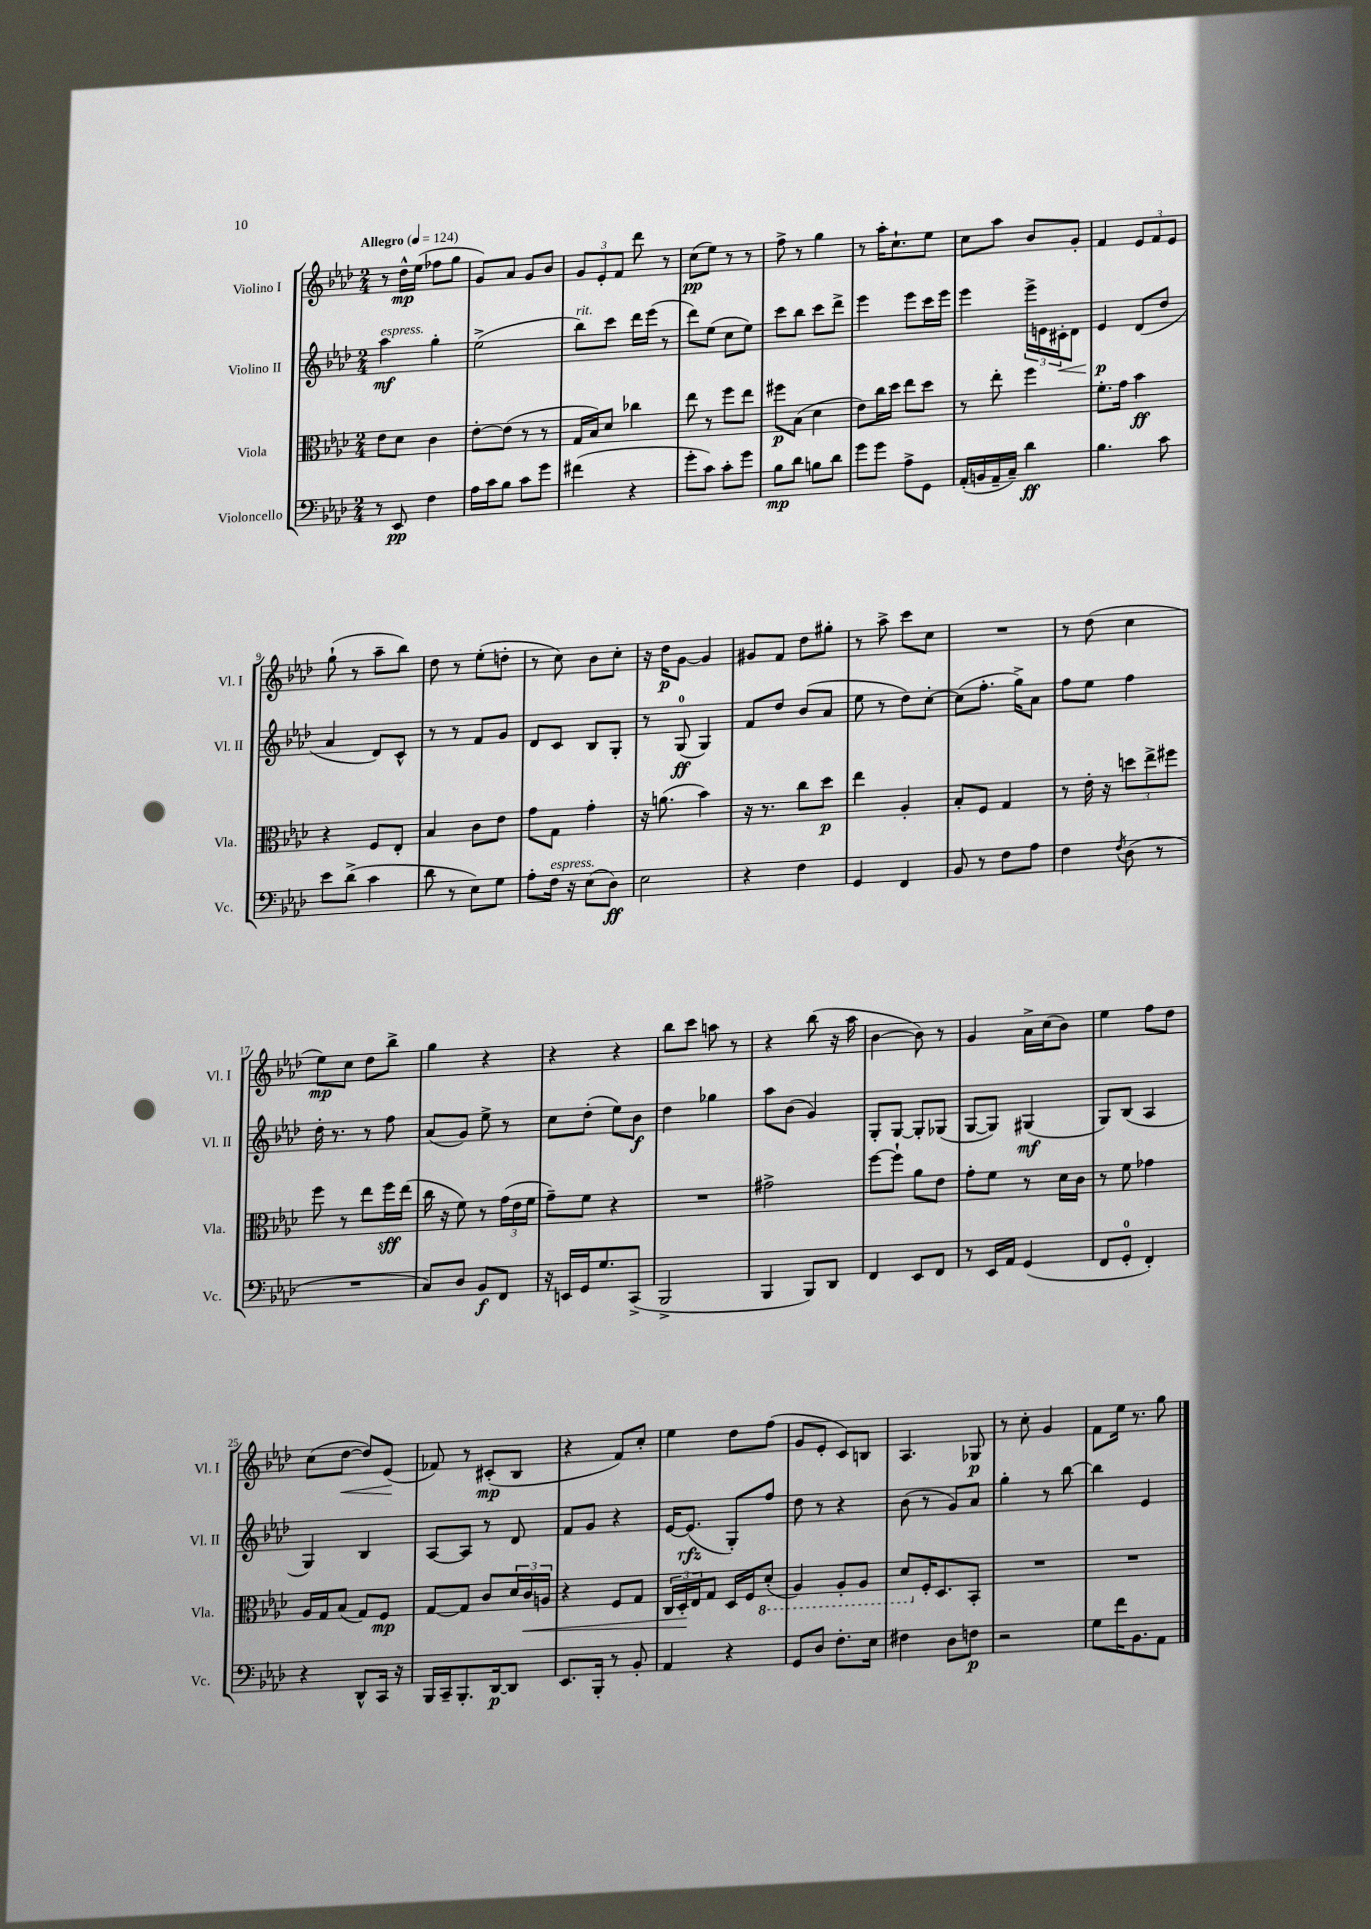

**kern	**dynam	**kern	**dynam	**kern	**dynam	**kern	**dynam
*part4	*part4	*part3	*part3	*part2	*part2	*part1	*part1
*staff4	*staff4	*staff3	*staff3	*staff2	*staff2	*staff1	*staff1
*I"Violoncello	*	*I"Viola	*	*I"Violino II	*	*I"Violino I	*
*I'Vc.	*	*I'Vla.	*	*I'Vl. II	*	*I'Vl. I	*
*clefF4	*	*clefC3	*	*clefG2	*	*clefG2	*
*k[b-e-a-d-]	*	*k[b-e-a-d-]	*	*k[b-e-a-d-]	*	*k[b-e-a-d-]	*
*M2/4	*	*M2/4	*	*M2/4	*	*M2/4	*
*MM124	*	*MM124	*	*MM124	*	*MM124	*
=1	=1	=1	=1	=1	=1	=1	=1
!	!	!	!	!	!	!LO:TX:a:B:t=Allegro	!
!	!	!	!	!LO:TX:a:i:t=espress.	!	!	!
8r	.	8e-\L	.	4aa-\	mf	8r	.
8EE-/	pp	8d-\J	.	.	.	16dd-^^\LL	mp
.	.	.	.	.	.	(16ee-\JJ	.
4F\	.	4c\	.	4gg'\	.	8ff-X\L	.
.	.	.	.	.	.	8gg\J	.
=2	=2	=2	=2	=2	=2	=2	=2
16A-\LL	.	[8e-'\L	.	(2ee-^\	.	8g/L)	.
16c\J	.	.	.	.	.	.	.
8B-\J	.	(8e-\J]	.	.	.	8a-/J	.
8c\L	.	8r	.	.	.	8g/L	.
8g\J	.	8r	.	.	.	8b-/J	.
=3	=3	=3	=3	=3	=3	=3	=3
!	!	!	!	!LO:TX:a:i:t=rit.	!	!	!
(4f#X\	.	16G/LL	.	8bb-\L)	.	12g/L	.
.	.	16B-/J)	.	.	.	.	.
.	.	.	.	.	.	12e-'/	.
.	.	8d-/J	.	8ccc\J	.	.	.
.	.	.	.	.	.	12f/J	.
4r	.	4cc-X\	.	16ddd-\LL	.	8ddd-\	.
.	.	.	.	(16eee-\JJ	.	.	.
.	.	.	.	8r	.	8r	.
=4	=4	=4	=4	=4	=4	=4	=4
8g'\L	.	8ee-\	.	8ddd-\L)	.	(8cc\L	pp
8c\J)	.	8r	.	(8ee-\J	.	8ee-\J)	.
8c'\L	.	8ff\L	.	8cc\L	.	8r	.
8g\J	.	8ee-\J	.	8ee-\J)	.	8r	.
=5	=5	=5	=5	=5	=5	=5	=5
8B-\L	mp	8ff#X\L	p	8ccc\L	.	8ff^\	.
8d-\J	.	(8B-\J	.	8bb-\J	.	8r	.
8Bn\L	.	4d-\	.	8ccc\L	.	4gg\	.
8d-\J	.	.	.	8ddd-^\J	.	.	.
=6	=6	=6	=6	=6	=6	=6	=6
8g\L	.	8e-\L)	.	4eee-\	.	8r	.
8g\J	.	16cc\L	.	.	.	16aa-'\KL	.
.	.	16dd-\JJ	.	.	.	8.cc`\	.
8A-^\L	.	8ee-\L	.	8eee-\L	.	.	.
8GG\J	.	8dd-\J	.	16ccc\L	.	8ee-\J	.
.	.	.	.	16eee-\JJ	.	.	.
=7	=7	=7	=7	=7	=7	=7	=7
(16AA-'/LL	.	8r	.	4eee-\	.	8cc\L	.
16BBn/	.	.	.	.	.	.	.
16AA-~/	.	8ee-'\	.	.	.	8aa-\J	.
16C~/JJ)	.	.	.	.	.	.	.
4d-\	ff	4ff\	.	24eee-^\LL	.	8b-/L	.
.	.	.	.	24en\	.	.	.
!	!	!	!	!	!LO:HP:b	!	!
.	.	.	.	24c#X'\J	<	.	.
.	.	.	.	8d-\J	.	8g'/J	.
=8	=8	=8	=8	=8	=8	=8	=8
4.B-\	.	8.f'\L	.	4e-/	p	4f/	.
.	.	16g\Jk	.	.	.	.	.
.	.	4b-\	ff	(8d-/L	[	12e-/L	.
.	.	.	.	.	.	12f/	.
8c\	.	.	.	8dd-/J	.	.	.
.	.	.	.	.	.	12e-/J	.
!!LO:LB:g=z
=9	=9	=9	=9	=9	=9	=9	=9
8e-\L	.	4r	.	4a-/	.	(8gg`\	.
(8d-^\J	.	.	.	.	.	8r	.
4c\	.	8F/L	.	8d-/L)	.	8aa-~\L	.
.	.	8E-'/J	.	8c^^/J	.	8bb-\J)	.
=10	=10	=10	=10	=10	=10	=10	=10
8d-\	.	4B-/	.	8r	.	8dd-\	.
8r	.	.	.	8r	.	8r	.
8E-\L)	.	8c\L	.	8f/L	.	(8ee-'\L	.
8G\J	.	8e-\J	.	8g/J	.	8ddn'\J	.
=11	=11	=11	=11	=11	=11	=11	=11
8A-'\L	.	8g\L	.	8d-/L	.	8r	.
!LO:TX:a:i:t=espress.	!	!	!	!	!	!	!
16F\Jk	.	8G\J	.	8c/J	.	8cc\)	.
16r	.	.	.	.	.	.	.
(8E-\L	.	4g'\	.	8B-/L	.	8b-\L	.
8D-\J)	ff	.	.	8G'/J	.	8cc'\J	.
=12	=12	=12	=12	=12	=12	=12	=12
2E-\	.	16r	.	8r	.	16r	.
.	.	(8.an\	.	.	.	16dd-\KL	p
.	.	.	.	(8G/	ff	[8g\J	.
.	.	4b-\)	.	4G/)	.	4g/]	.
=13	=13	=13	=13	=13	=13	=13	=13
4r	.	16r	.	8f/L	.	8g#X/L	.
.	.	8.r	.	.	.	.	.
.	.	.	.	8dd-/J	.	8f/J	.
4F\	.	8cc\L	.	(8b-/L	.	8dd-\L	.
.	.	8dd-\J	p	8a-/J	.	8gg#X'\J	.
=14	=14	=14	=14	=14	=14	=14	=14
4GG/	.	4ee-\	.	8ee-\	.	8r	.
.	.	.	.	8r	.	8aa-^\	.
4FF/	.	4A-'/	.	8dd-\L)	.	8ccc\L	.
.	.	.	.	[8cc'\J	.	8cc\J	.
=15	=15	=15	=15	=15	=15	=15	=15
8BB-/	.	8B-'/L	.	(8cc\L]	.	2r	.
8r	.	8F/J	.	8.ff'\J	.	.	.
8F\L	.	4G/	.	.	.	.	.
.	.	.	.	16gg^\KL)	.	.	.
8A-\J	.	.	.	8a-\J	.	.	.
=16	=16	=16	=16	=16	=16	=16	=16
4F\	.	8r	.	8ff\L	.	8r	.
.	.	16e-'\	.	8ee-\J	.	(8dd-\	.
.	.	16r	.	.	.	.	.
8qF/	.	.	.	.	.	.	.
(8D-\	.	12ddn\L	.	4ff\	.	4cc\	.
.	.	12ee-^\	.	.	.	.	.
8r	.	.	.	.	.	.	.
.	.	12ff#X\J	.	.	.	.	.
!!LO:LB:g=z
=17	=17	=17	=17	=17	=17	=17	=17
2r	.	8ff\	.	16dd-'\	.	8ee-\L)	mp
.	.	.	.	8.r	.	.	.
.	.	8r	.	.	.	8cc\J	.
.	.	8ee-\L	.	8r	.	8dd-\L	.
.	.	16ff\L	sff	8ff\	.	8bb-^\J	.
.	.	(16ee-\JJ	.	.	.	.	.
=18	=18	=18	=18	=18	=18	=18	=18
8C/L)	.	16cc\	.	(8a-/L	.	4gg\	.
.	.	16r	.	.	.	.	.
8D-/J	.	8f\)	.	8g/J)	.	.	.
8BB-/L	f	8r	.	8ee-^\	.	4r	.
8FF/J	.	(24g\LL	.	8r	.	.	.
.	.	24e-\	.	.	.	.	.
.	.	24f\JJ	.	.	.	.	.
=19	=19	=19	=19	=19	=19	=19	=19
16r	.	8g~\L)	.	8cc\L	.	4r	.
16EEn/LL	.	.	.	.	.	.	.
16GG/J	.	8f\J	.	(8dd-'\J	.	.	.
8.G/	.	.	.	.	.	.	.
.	.	4r	.	8ee-\L)	.	4r	.
(8CC^/J	.	.	.	8b-\J	f	.	.
=20	=20	=20	=20	=20	=20	=20	=20
2BBB-^/	.	2r	.	4dd-\	.	8bb-\L	.
.	.	.	.	.	.	8ccc\J	.
.	.	.	.	4gg-X\	.	8aan\	.
.	.	.	.	.	.	8r	.
=21	=21	=21	=21	=21	=21	=21	=21
4BBB-/	.	2g#X^\	.	8aa-\L	.	4r	.
.	.	.	.	(8b-\J	.	.	.
8BBB-/L)	.	.	.	4g/)	.	(8bb-\	.
8DD-/J	.	.	.	.	.	16r	.
.	.	.	.	.	.	16aa-\	.
=22	=22	=22	=22	=22	=22	=22	=22
4FF/	.	[8ff\L	.	8G'/L	.	[4b-\	.
.	.	8ff`\J]	.	[8G/J	.	.	.
8EE-/L	.	8a-\L	.	8G'/L]	.	8b-\])	.
8FF/J	.	8e-\J	.	(8G-X/J	.	8r	.
=23	=23	=23	=23	=23	=23	=23	=23
8r	.	8g'\L	.	[8G/L	.	4g/	.
16EE-/LL	.	8f\J	.	8G/J])	.	.	.
16AA-/JJ	.	.	.	.	.	.	.
(4GG/	.	8r	.	(4G#X/	mf	16a-^\LL	.
.	.	.	.	.	.	(16cc\J	.
.	.	16d-\LL	.	.	.	8b-\J)	.
.	.	16c\JJ	.	.	.	.	.
=24	=24	=24	=24	=24	=24	=24	=24
8FF/L	.	8r	.	8G/L)	.	4ee-\	.
8GG'/J	.	8f\	.	(8B-/J	.	.	.
4FF'/)	.	4g-X\	.	4A-/	.	8ff\L	.
.	.	.	.	.	.	8dd-\J	.
!!LO:LB:g=z
=25	=25	=25	=25	=25	=25	=25	=25
4r	.	16A-/LL	.	4G/)	.	(8cc\L	.
.	.	16G/J	.	.	.	.	.
!	!	!	!	!	!	!	!LO:HP:b
.	.	(8B-/J	.	.	.	[8dd-\J	<
8DD-^^/L	.	8G/L)	.	4B-/	.	8dd-/L])	.
16CC/Jk	.	8F/J	mp	.	.	(8e-/J	.
16r	.	.	.	.	.	.	.
.	.	.	.	.	.	.	[
=26	=26	=26	=26	=26	=26	=26	=26
16BBB-/LL	.	[8G/L	.	[8A-/L	.	8f-X/)	.
16CC~/J	.	.	.	.	.	.	.
8.BBB-'/	.	8G/J]	.	8A-/J]	.	8r	.
.	.	8c/L	.	8r	.	(8c#X'/L	mp
[16DD-/k	p	.	.	.	.	.	.
8DD-/J]	.	24d-/L	.	8d-/	.	8B-/J	.
!	!	!	!LO:HP:b	!	!	!	!
.	.	24c/	<	.	.	.	.
.	.	24An/JJ	.	.	.	.	.
=27	=27	=27	=27	=27	=27	=27	=27
8.EE-/L	.	4r	.	8f/L	.	4r	.
.	.	.	.	8g/J	.	.	.
16BBB-'/Jk	.	.	.	.	.	.	.
8r	.	8F/L	.	4r	.	8f/L)	.
8BB-'/	.	8G/J	.	.	.	8cc'/J	.
=28	=28	=28	=28	=28	=28	=28	=28
4AA-/	.	24C/LL	.	[16e-/KL	.	4ee-\	.
.	.	24D-'/	.	.	.	.	.
.	.	.	.	(8.e-/J]	rfz	.	.
.	.	24E-/J	[	.	.	.	.
.	.	8G/J	.	.	.	.	.
4r	.	16D-/LL	.	8G'/L)	.	8dd-\L	.
.	.	16F/J	.	.	.	.	.
*	*	*8ba	*	*	*	*	*
.	.	(8D-'/J	.	8ff/J	.	(8ff\J	.
=29	=29	=29	=29	=29	=29	=29	=29
8GG/L	.	4AA-/)	.	8dd-\	.	8g/L	.
8D-/J	.	.	.	8r	.	8e-'/J	.
8.F'\L	.	8AA-'/L	.	4r	.	8c/L)	.
.	.	8AA-/J	.	.	.	8Bn/J	.
16E-\Jk	.	.	.	.	.	.	.
=30	=30	=30	=30	=30	=30	=30	=30
4F#X\	.	8D-/L	.	(8b-\	.	4.A-/	.
*	*	*X8ba	*	*	*	*	*
.	.	16F'/K	.	8r	.	.	.
.	.	8.D-/	.	.	.	.	.
8D-\L	.	.	.	8g/L)	.	.	.
8Fn\J	p	8BB-'/J	.	8a-/J	.	8G-X/	p
=31	=31	=31	=31	=31	=31	=31	=31
2r	.	2r	.	4gg'\	.	8r	.
.	.	.	.	.	.	8cc'\	.
.	.	.	.	8r	.	4g/	.
.	.	.	.	[8bb-\	.	.	.
=32	=32	=32	=32	=32	=32	=32	=32
8G\L	.	2r	.	4bb-\]	.	8f\L	.
16f\K	.	.	.	.	.	16ee-\Jk	.
8.BB-\	.	.	.	.	.	8.r	.
.	.	.	.	4e-/	.	.	.
8AA-\J	.	.	.	.	.	8gg\	.
==	==	==	==	==	==	==	==
*-	*-	*-	*-	*-	*-	*-	*-
